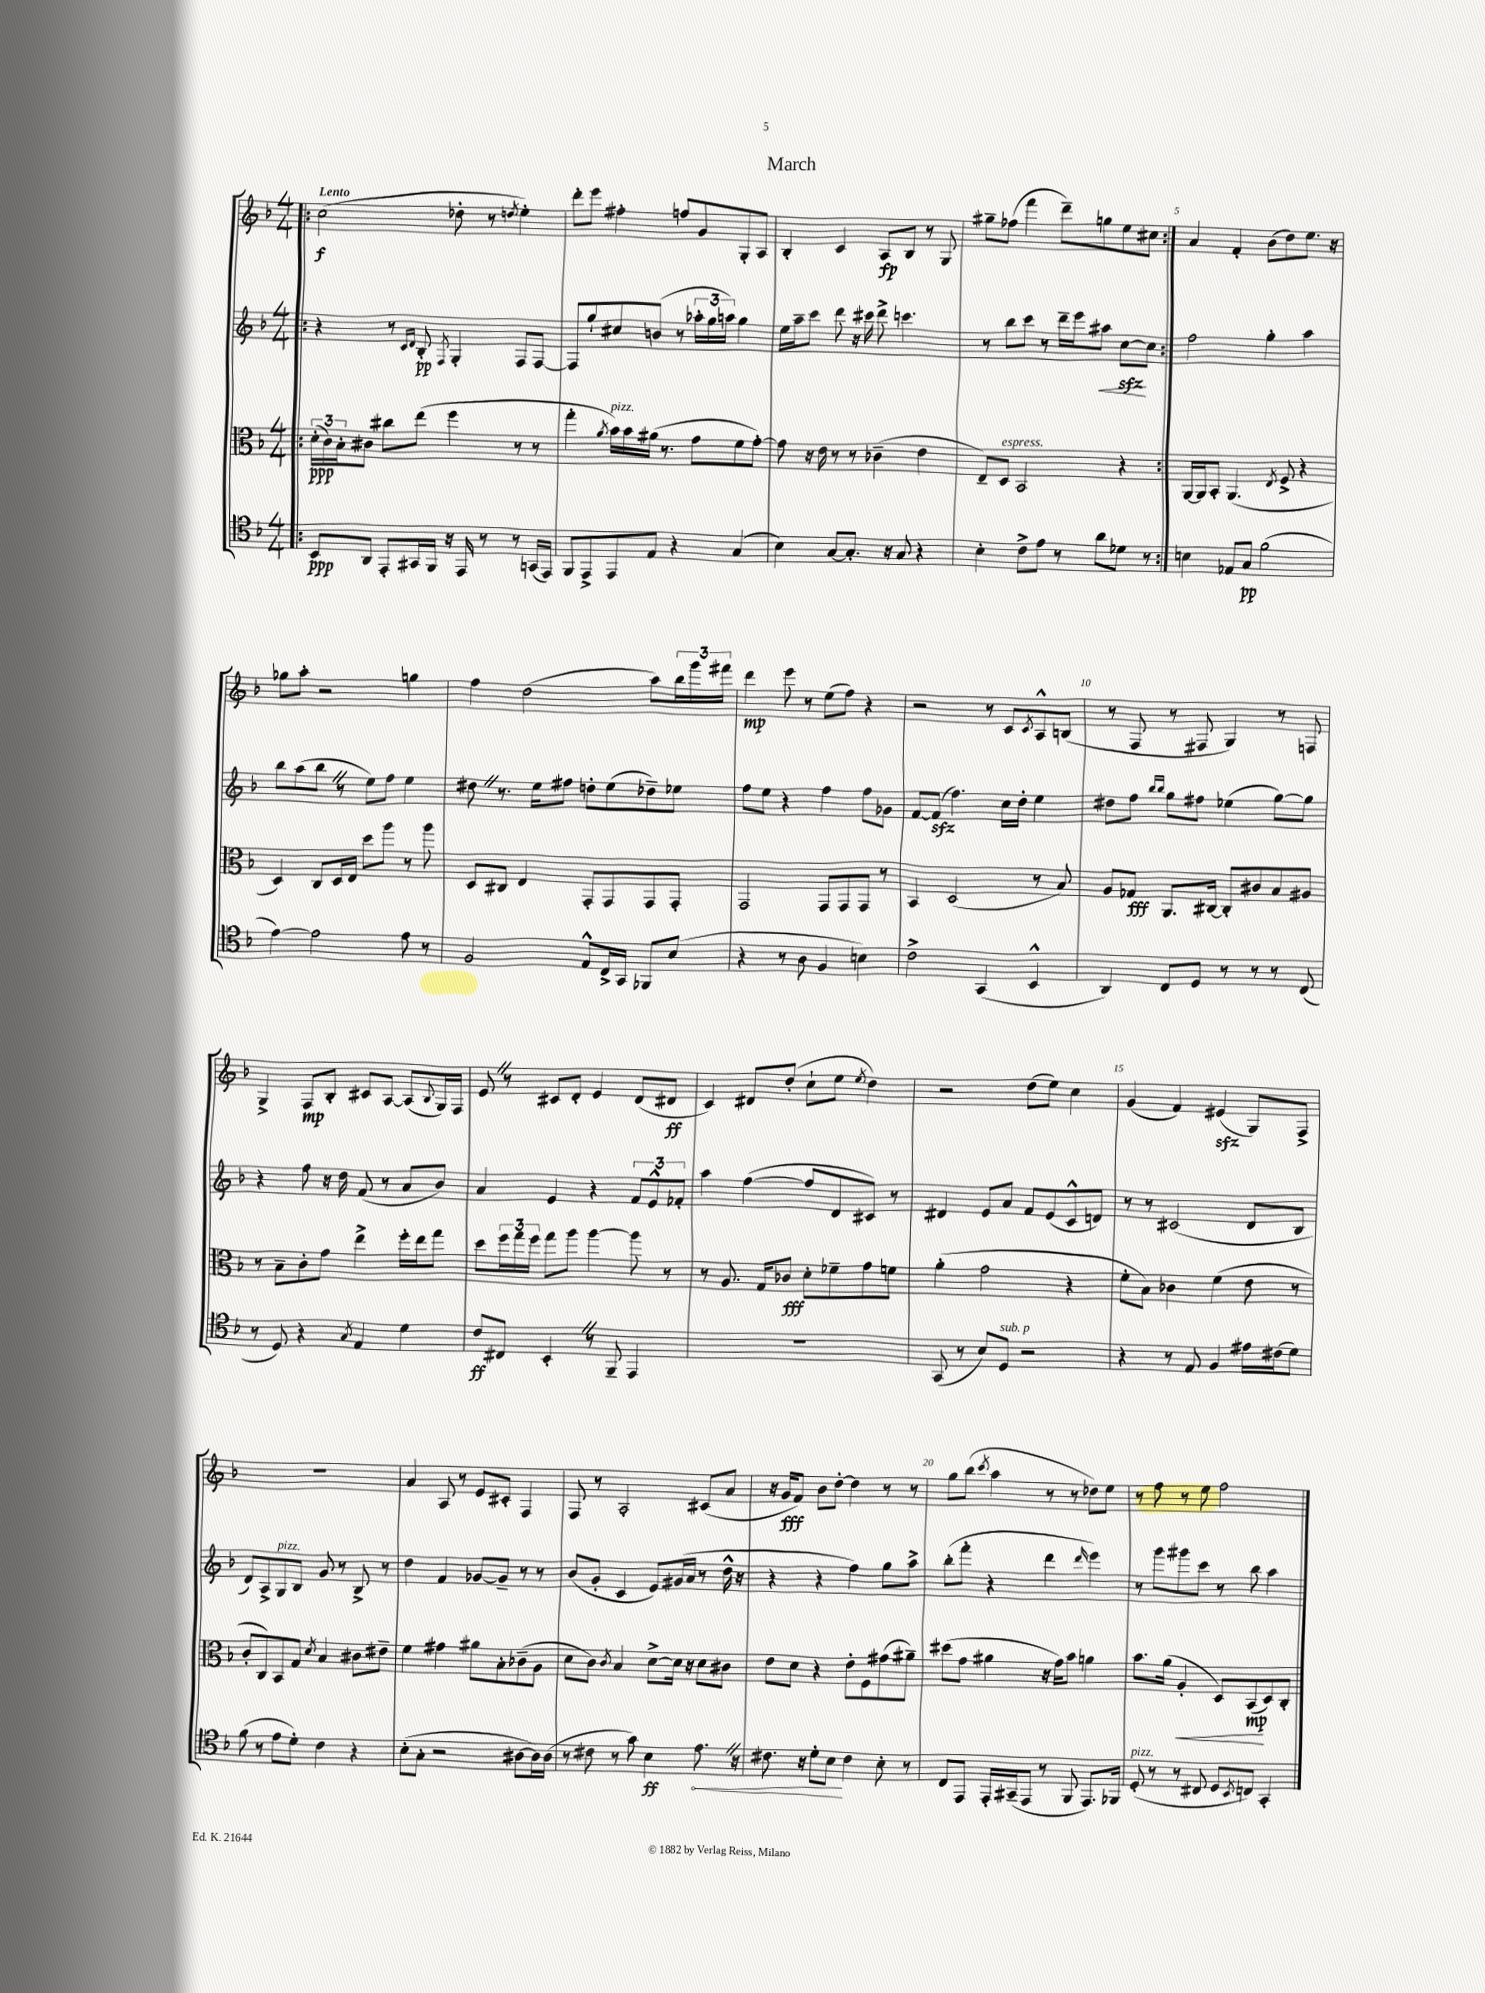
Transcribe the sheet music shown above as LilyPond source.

\header { title = "March" }
<<
\new StaffGroup <<
\new Staff = "s0" {
    \clef treble \key f \major \numericTimeSignature \time 4/4 \tempo "Lento"
    \repeat volta 2 { \bar ".|:" c''2\f( des''8-. r8 \acciaccatura { d''8 } e''4-.) |
    d'''8-. e'''8 fis''4-. f''8 g'8 g8-. a8 |
    bes4-. c'4 a8\fp bes8 r8 g8 |
    gis''8-- fes''8( f'''4 d'''8--) g''8 e''8 cis''8 | }
    a'4 f'4-. bes'8( d''8) e''8. r16 |
    ges''8 a''8-. r2 g''4 |
    f''4 d''2( a''8) \tuplet 3/2 { bes''16 g'''16 fis'''16 } |
    d'''4\mp e'''8 r8 e''8( f''8) r4 |
    r2 r8 c'8 \acciaccatura { c'8 } a8-^ b8( |
    r8 f8 r8 fis8 g4) r8 f8 |
    g4-> f8\mp bes8-. cis'8 a8~ a8( \appoggiatura { bes8 } g16) f16 |
    e'8 \once \override BreathingSign.text = \markup { \musicglyph "scripts.caesura.straight" } \breathe r8 cis'8 d'8-. e'4 d'8( dis'8\ff |
    c'4) dis'8 d''8-.( c''8-! e''8 \acciaccatura { e''8 } d''4) |
    r2 d''8( e''8) c''4 |
    g'4( f'4) eis'4\sfz( g8) f8-> |
    R1 |
    a'4 a8 r8 e'8 cis'8-. f4 |
    f8 r8 a2-. cis'8( a'8 |
    r16 g'16\fff f'8) bes'8 d''8~-. d''4 r8 r8 |
    g''8 bes''8( \acciaccatura { c'''8 } a''4 r8 r8 des''8) e''8 |
    r8 f''8 r8 e''8 f''2 \bar "|." |
}
\new Staff = "s1" {
    \clef treble \key f \major \numericTimeSignature \time 4/4
    \repeat volta 2 { \bar ".|:" r4 r8 \grace { c'16 d'16 } bes8-.\pp \acciaccatura { f8 } g4-. f8 f8~ |
    f8 g''8-! cis''8 b'8( r8 \tuplet 3/2 { aes''16-. g''16 a''16) } g''4 |
    e''16 a''16-- c'''8 d'''8 r16 cis'''16 d'''8-> c'''4. |
    r8 bes''8 c'''8 r8 d'''16-- e'''16 ais''8\< c''8~\sfz\! c''8 | }
    f''2 g''4-. a''4 |
    bes''8 a''8( bes''8 \once \override BreathingSign.text = \markup { \musicglyph "scripts.caesura.straight" } \breathe r8 e''8) f''8 e''4 |
    dis''8 \once \override BreathingSign.text = \markup { \musicglyph "scripts.caesura.straight" } \breathe r8. e''16 fis''8 d''8-. e''8( des''8--) ees''8 |
    f''8 e''8 r4 f''4 f''8 ges'8 |
    f'8~ f'8\sfz( f''4.) c''16 d''16-. e''4 |
    dis''8 f''8 \grace { bes''16 bes''16 } g''8 fis''8 ees''4( g''8~) g''8 |
    r4 f''8 r16 d''16 f'8( r8 a'8 bes'8) |
    a'4 e'4 r4 \tuplet 3/2 { f'8 e'8-^ fes'8-. } |
    a''4 f''4~( f''8 d'8 cis'8) r8 |
    dis'4 e'8 a'8 f'8 e'8( c'8-^ d'8) |
    r8 r8 cis'2( d'8 bes8 |
    d'8) a8-> g8^\markup { \italic "pizz." } bes8 g'8 r8 bes8-> r8 |
    d''4 f'4 ges'8~ ges'8-- r8 r8 |
    bes'8( g'8-. c'4 e'8) gis'16( a'16 r8 d''16-^ r16 |
    r4 r4 f''4) g''8 a''8-> |
    bes''8-.( f'''8-. r4 d'''4 \grace { d'''16 } e'''4) |
    r8 g'''8 gis'''8 c'''8 r8 bes''8 a''4 \bar "|." |
}
\new Staff = "s2" {
    \clef alto \key f \major \numericTimeSignature \time 4/4
    \repeat volta 2 { \bar ".|:" \tuplet 3/2 { d'16-.\ppp( c'16) bes16-. } cis'8 cis''8 e''8( f''4 r8 r8 |
    g''4-. \acciaccatura { a'8 } bes'16^\markup { \italic "pizz." }) bes'16 ais'16( r8. g'8 f'8 g'8~-.) |
    g'8 r16 e'16 r8 r8 ces'4--( e'4 |
    e8--) d8^\markup { \italic "espress." } bes,2 r4 | }
    a,16~ a,16 bes,8-. a,4.( \acciaccatura { e8 } f8-> r4 |
    d4) c8 d16 e16 d''8 a''8 r8 a''8 |
    d8 cis8 e4 g,8-. g,8 g,8 g,8-. |
    g,2 g,8 g,8 g,8 r8 |
    bes,4 d2( r8 bes8) |
    a8 ges8\fff a,8. cis16~ cis8-. cis'8 bes8 ais8 |
    r8 bes8-- c'8-. g'8 e''4-> f''16-. e''16 g''8 |
    d''8 \tuplet 3/2 { f''16 g''16 f''16 } g''8 a''8 a''4~ a''8 r8 |
    r8 a8. g16 ces'8\fff d'8-. fes'8-- g'8 f'8 |
    a'4-.( g'2 r4 |
    f'8-. bes8) ces'4 f'4( e'8 r8 |
    c'8-. c8) bes,8 g8 \acciaccatura { d'8 } bes4 cis'8 eis'8-- |
    f'4 gis'4 ais'8 bes8-. ces'8--( a8 |
    d'8 c'8) \acciaccatura { c'8 } bes4 d'8~-> d'16 r16 d'8 cis'8 |
    e'8 d'8 r4 e'8-. f8 gis'8( ais'8--) |
    dis''8( g'8 ais'4 r16 g'16) bes'8 a'4 |
    bes'8. a'16( a4-.\< d8) bes,8\mp\!( d8) c8-. \bar "|." |
}
\new Staff = "s3" {
    \clef tenor \key f \major \numericTimeSignature \time 4/4
    \repeat volta 2 { \bar ".|:" bes,8\ppp a,8 e,8-. gis,16 f,16 r16 e,16 r8 r8 g,16( e,16) |
    f,8 e,8-> e,8 e8 r4 g4( |
    bes4) g8~ g8.-. r16 g8 r4 |
    bes4-. c'8-> e'8 r8 a'8 des'8 r8 | }
    b4 ees8 g8\pp f'2( |
    e'4~) e'2 e'8 r8 |
    f2 e8-^ c16-> g,16 fes,8 bes8( |
    r4 r8 a8 f4 b4) |
    c'2-> g,4( bes,4-^ |
    a,4) c8 d8 r8 r8 r8 c8( |
    r8 d8) r4 \acciaccatura { g8 } e4 d'4 |
    c'8\ff cis8 bes,4-. \once \override BreathingSign.text = \markup { \musicglyph "scripts.caesura.straight" } \breathe r8 f,8-- e,4 |
    R1 |
    g,8( r8 bes8) d8^\markup { \italic "sub. p" } r2 |
    r4 r8 e8 f4 eis'16 cis'16( d'8) |
    f'8( r8 e'8 d'8-.) c'4 r4 |
    bes8-.( g8-. r2 ais8~ ais16) ais16( |
    r8 cis'8 r8 g'8) bes4\ff \once \override Hairpin.circled-tip = ##t e'8.\< \once \override BreathingSign.text = \markup { \musicglyph "scripts.caesura.straight" } \breathe r16 |
    cis'8. r16 d'8-. bes8\! cis'4 bes8-. r8 |
    c8 e,8 e,16-. gis,16--( e,8 r8 f,8 e,8.) fes,16 |
    d8-.^\markup { \italic "pizz." }( r8 r8 cis8 d8 \acciaccatura { bes,8 } c8) g,4-. \bar "|." |
}
>>
>>
\layout { \context { \Score \override BarNumber.break-visibility = ##(#f #t #t) barNumberVisibility = #(every-nth-bar-number-visible 5) } }
